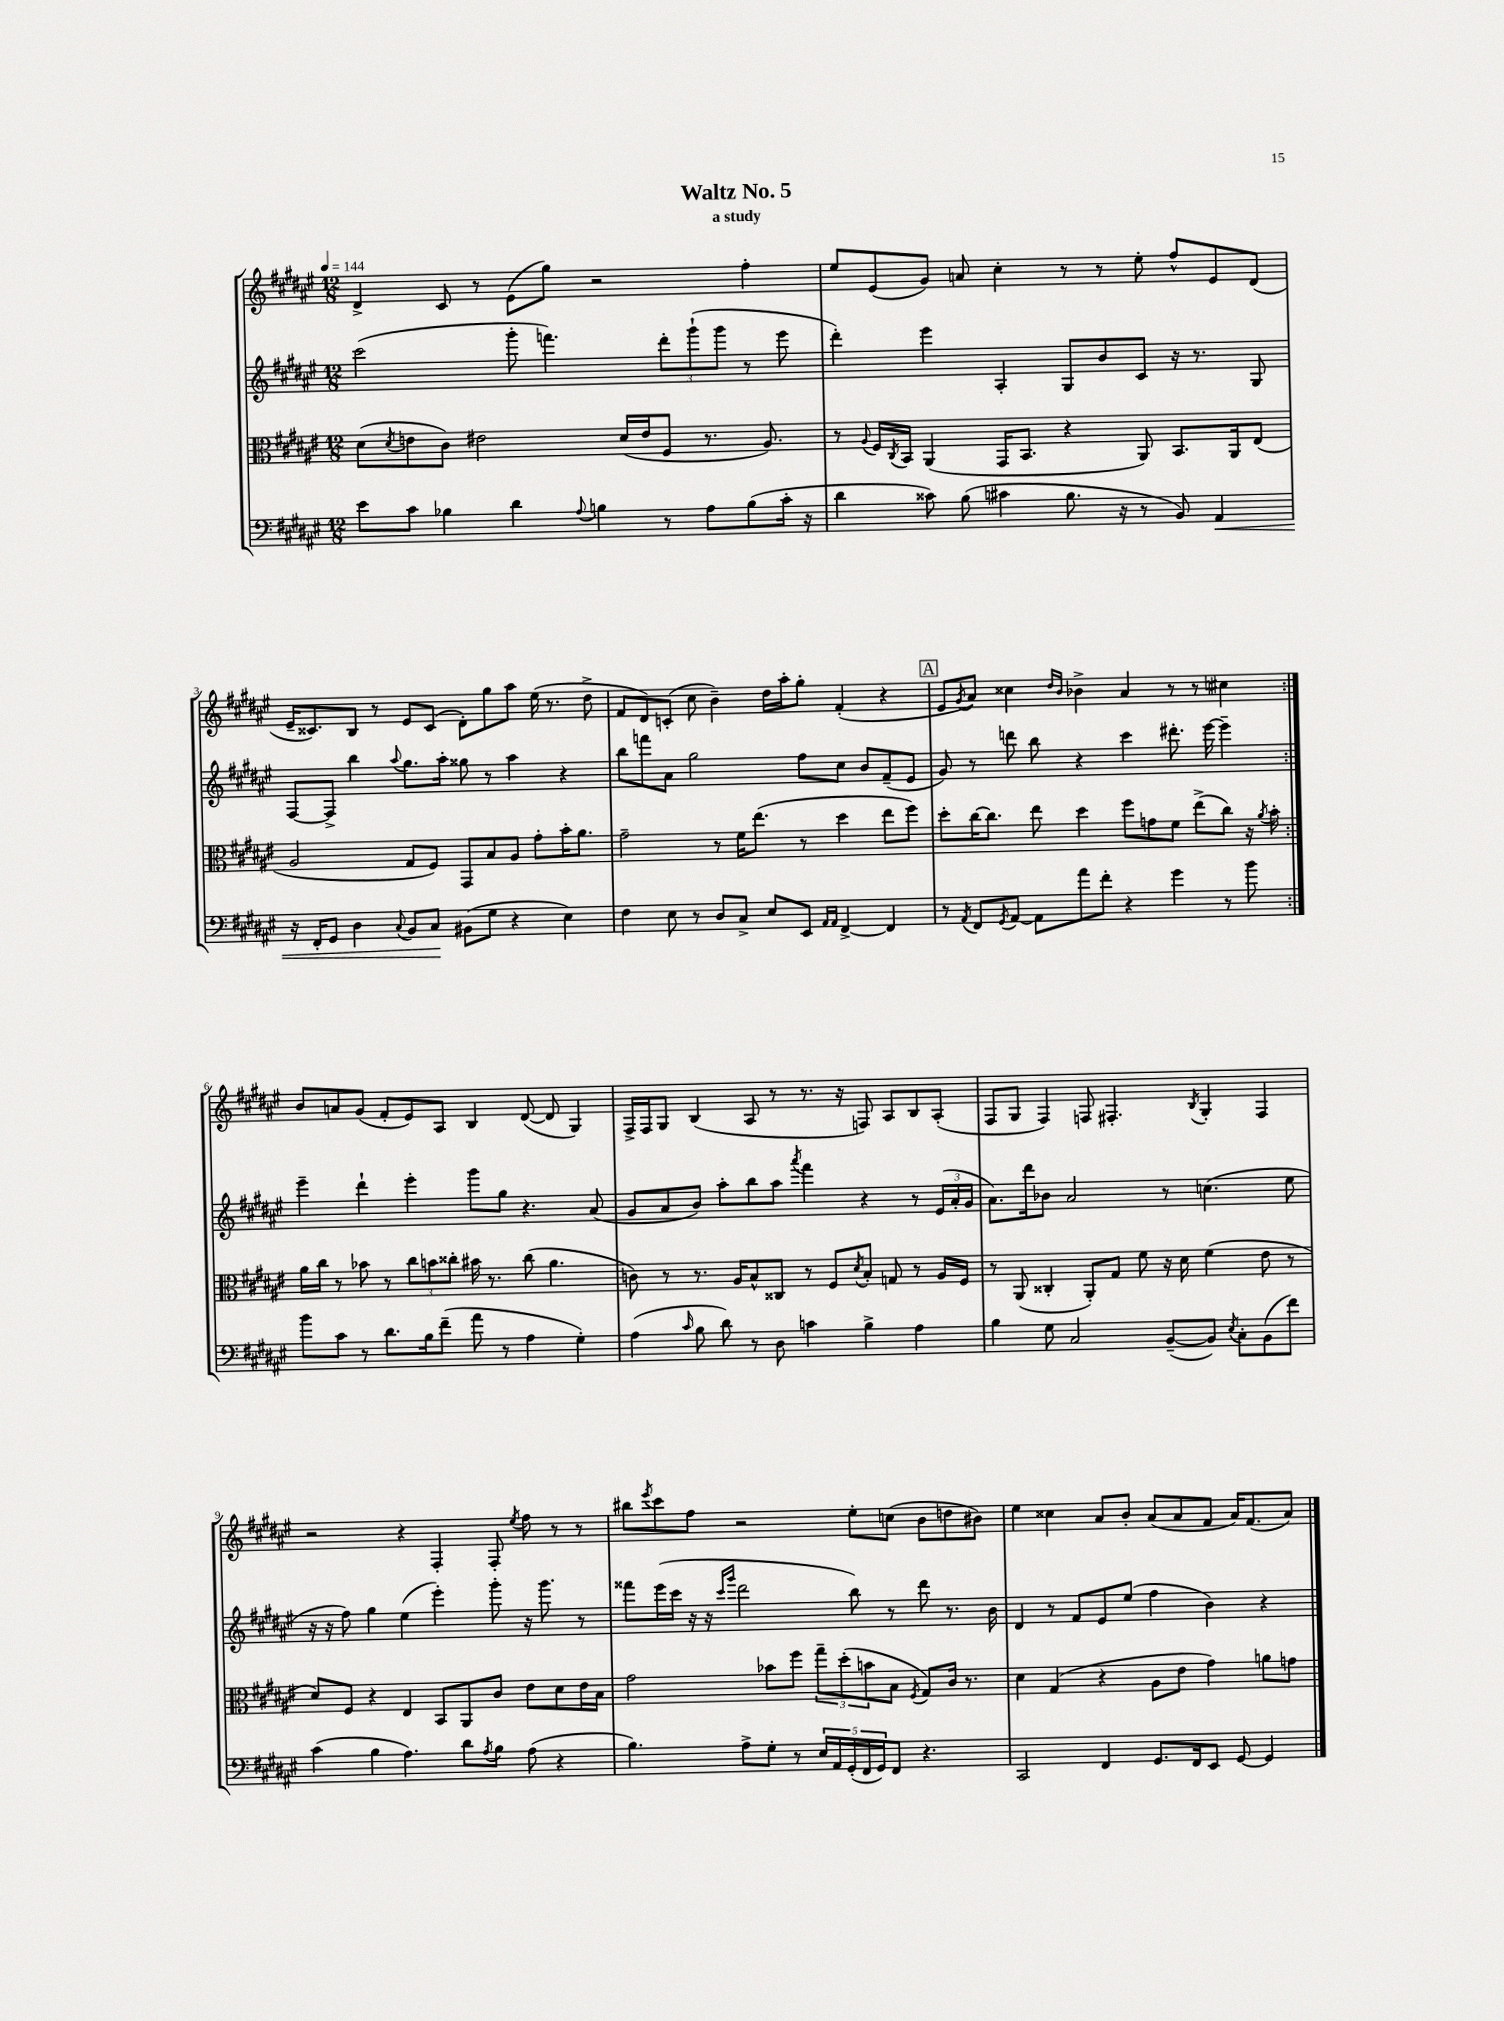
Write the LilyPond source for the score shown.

\header { title = "Waltz No. 5" subtitle = "a study" }
<<
\new StaffGroup <<
\new Staff = "s0" {
    \clef treble \key fis \major \numericTimeSignature \time 12/8 \tempo 4 = 144
    \repeat volta 2 { dis'4-> cis'8 r8 eis'8( gis''8) r2 fis''4-. |
    eis''8 eis'8( gis'8) a'8 cis''4-. r8 r8 eis''8-. fis''8-^ eis'8 dis'8( |
    eis'16-- cisis'8.) b8 r8 eis'8 cisis'8( dis'8-.) gis''8 ais''8 eis''16( r8. dis''8-> |
    fis'8 dis'8) c'8-.( cis''8 b'4--) dis''16 ais''16-. gis''8-. fis'4-.( r4 |
    \mark \markup { \box "A" } eis'8 \acciaccatura { gis'8 } ais'8) cisis''4 \grace { dis''16 b'16 } bes'4-> ais'4 r8 r8 cis''4 | }
    b'8 a'8 gis'8( fis'8-. eis'8) ais8 b4 dis'8~( dis'8 gis4) |
    fis16-> fis16 gis8 b4( ais8 r8 r8. r16 f8) ais8 b8 ais8-.( |
    fis8 gis8 fis4) f8 fis4.-. \acciaccatura { b8 } gis4-. fis4 |
    r2 r4 fis4-. fis8-. \acciaccatura { eis''8 } fis''8 r8 r8 |
    bis''8 \acciaccatura { eis'''8 } cis'''8 fis''8 r2 eis''8-. c''8( b'8 d''8 bis'8) |
    eis''4 cisis''4 ais'8 b'8-. ais'8( ais'8 fis'8 ais'16) fis'8.( ais'8) \bar "|." |
}
\new Staff = "s1" {
    \clef treble \key fis \major \numericTimeSignature \time 12/8
    \repeat volta 2 { cis'''2( gis'''8-. f'''4.) \tuplet 3/2 { dis'''8-. gis'''8-!( gis'''8 } r8 eis'''8 |
    dis'''4-.) eis'''4 ais4-. gis8 b'8 cis'8 r16 r8. gis8 |
    fis8~ fis8-> b''4 \appoggiatura { ais''8 } gis''8. ais''16-. gisis''8 r8 ais''4 r4 |
    b''8 f'''8 ais'8 gis''2 fis''8 cis''8 b'8 fis'8--( eis'8 |
    \mark \markup { \box "A" } gis'8) r8 d'''8 b''8 r4 cis'''4 dis'''8.-. eis'''16~ eis'''4-- | }
    eis'''4-- dis'''4-! eis'''4-. gis'''8 gis''8 r4. ais'8( |
    gis'8 ais'8 b'8) ais''8-. b''8 ais''8 \acciaccatura { ais'''8 } fis'''4 r4 r8 \tuplet 3/2 { eis'16( ais'16-. gis'16 } |
    ais'8.) dis'''16 bes'8 ais'2 r8 c''4.( eis''8 |
    r16 r16 fis''8) gis''4 eis''4( eis'''4-.) gis'''8-. r16 gis'''8. r8 |
    fisis'''8 eis'''16( cis'''16 r16 r16 \grace { cis'''16 gis'''16 } dis'''2 b''8) r8 dis'''8 r8. b'16 |
    dis'4 r8 fis'8 eis'8 eis''8( fis''4 b'4) r4 \bar "|." |
}
\new Staff = "s2" {
    \clef alto \key fis \major \numericTimeSignature \time 12/8
    \repeat volta 2 { dis'8( \acciaccatura { dis'8 } e'8 cis'8) eis'2 dis'16( eis'16 fis8 r8. ais8.) |
    r8 \appoggiatura { ais8 } fis16 \acciaccatura { cis8 } b,16 ais,4( gis,16 b,8. r4 ais,8) b,8. ais,16 eis8( |
    ais2 gis8 fis8) gis,8 b8 ais8 gis'8-. b'16-. ais'8. |
    gis'2-- r8 fis'16 eis''8.( r8 dis''4 eis''8 fis''8) |
    \mark \markup { \box "A" } dis''8-. cis''16~ cis''8. eis''8 dis''4 fis''8 g'8 fis'8 eis''8->( cis''8) r16 \acciaccatura { ais'8 } b'16-. | }
    ais'16 cis''16 r8 bes'8 r8 \tuplet 3/2 { cis''8 b'8 cisis''8-. } bis'16 r8. cisis''8( ais'4. |
    c'8) r8 r8. ais16 b8-^ cisis8 r8 fis8 \acciaccatura { dis'8 } b8-. g8 r8 ais16 fis16 |
    r8 ais,8( cisis4-. ais,8-.) gis8 fis'8 r16 dis'16 fis'4( eis'8 r8 |
    dis'8) fis8 r4 eis4 b,8 ais,8 cis'8 eis'8 dis'8 eis'16 b16 |
    gis'2 bes'8 fis''8 \tuplet 3/2 { gis''8-- dis''8-.( b'8 } b8 \acciaccatura { fis8 } gis8) cis'16 r8. |
    dis'4 gis4( r4 ais8 eis'8 gis'4) a'8 g'8 \bar "|." |
}
\new Staff = "s3" {
    \clef bass \key fis \major \numericTimeSignature \time 12/8
    \repeat volta 2 { eis'8 cis'8 bes4 dis'4 \appoggiatura { ais8 } b4 r8 ais8 b8( cis'16-. r16 |
    dis'4 cisis'8) b8( cis'4 b8. r16 r8 b,8) ais,4\< |
    r16 fis,16-. gis,8 dis4 \appoggiatura { cis8 } b,8 cis8\! bis,8( gis8 r4 eis4) |
    fis4 eis8 r8 dis8 cis8-> eis8 eis,8 \grace { ais,16 ais,16 } fis,4~-> fis,4 |
    \mark \markup { \box "A" } r8 \acciaccatura { ais,8 } fis,8 \acciaccatura { gis,8 } ais,8~ ais,8 ais'8 fis'8-. r4 gis'4 r8 b'8 | }
    b'8 cis'8 r8 dis'8. b16 fis'8--( ais'8 r8 ais4 gis4-.) |
    ais4( \grace { cis'16 } b8 dis'8) r8 dis8 c'4 b4-> ais4 |
    b4 gis8 cis2 b,8~--( b,8) \acciaccatura { eis8 } cis8-. b,8( fis'8) |
    cis'4( b4 ais4.) dis'8 \acciaccatura { ais8 } b8 ais8( r4 |
    b4.) ais8-> gis8-. r8 \tuplet 5/4 { eis16 ais,16 gis,16-.( fis,16 gis,16) } fis,8 r4. |
    cis,2 fis,4 gis,8. fis,16 eis,8 gis,8~ gis,4 \bar "|." |
}
>>
>>
